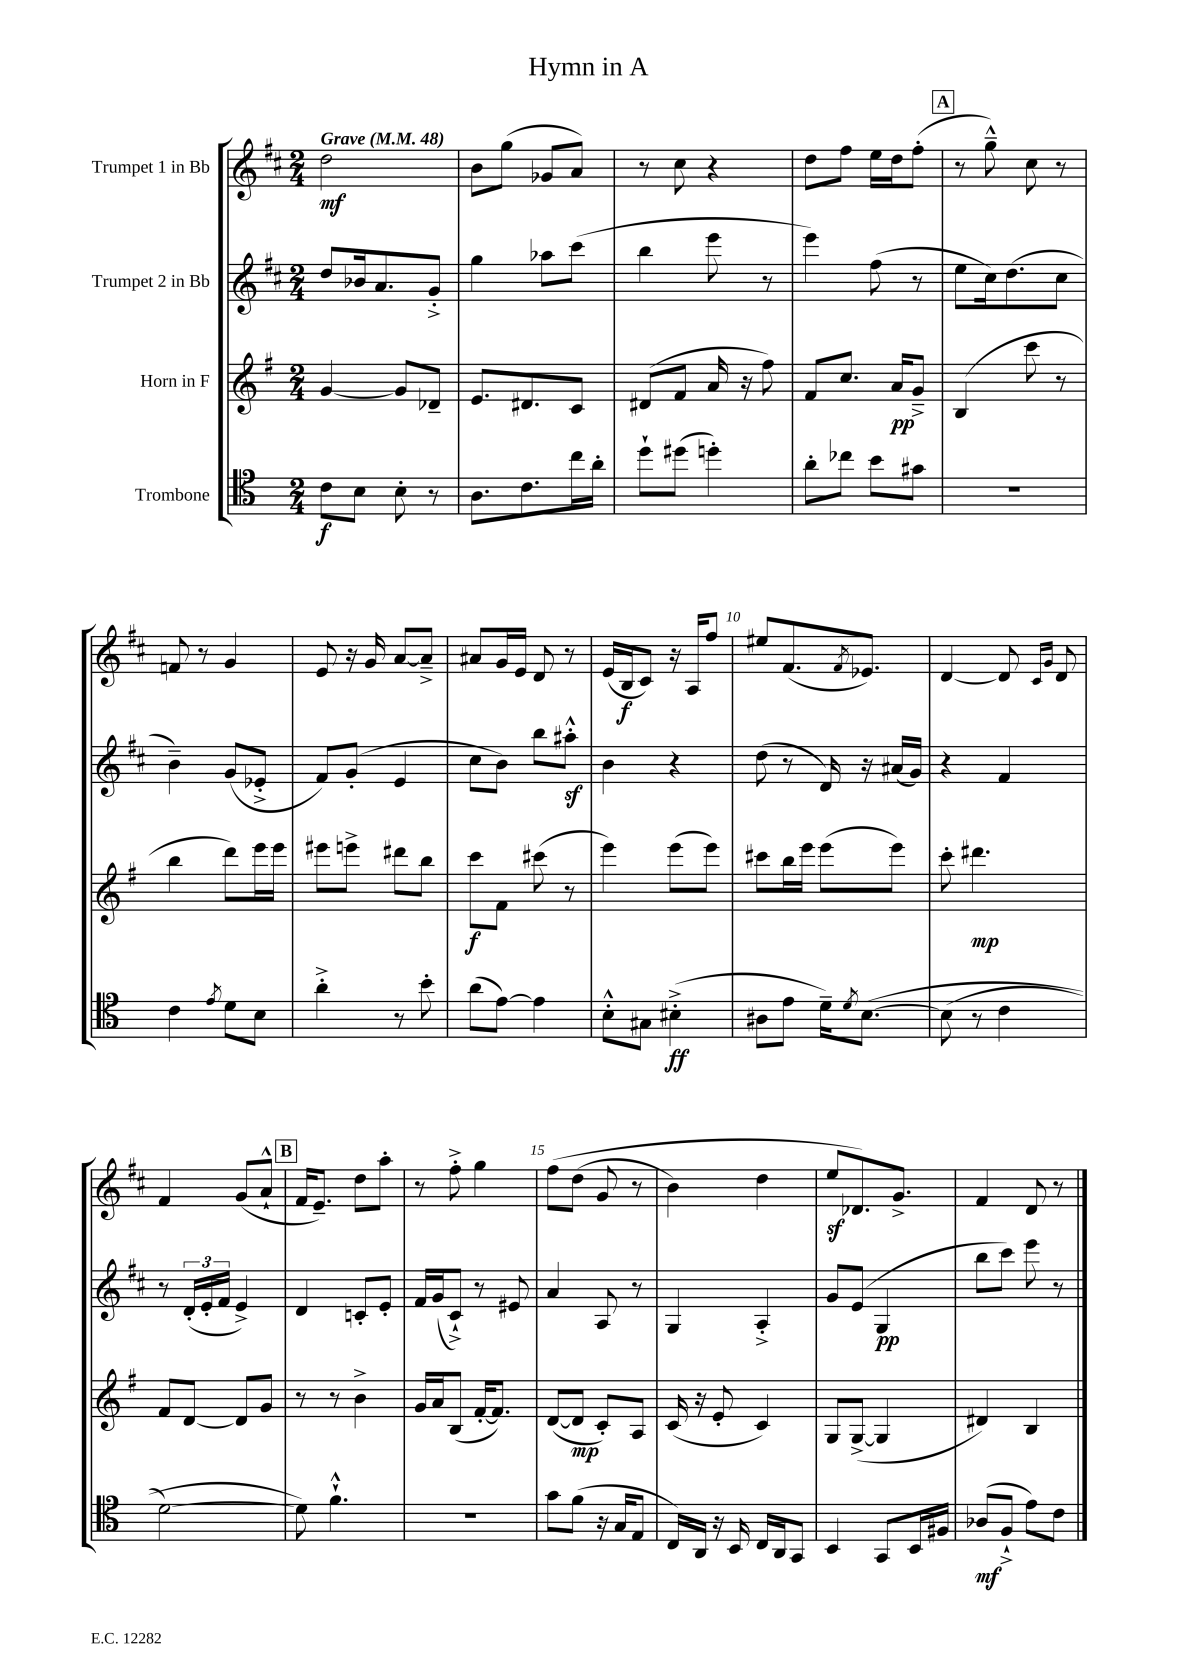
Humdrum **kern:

**kern	**kern	**kern	**kern
*staff4	*staff3	*staff2	*staff1
*clefC4	*clefG2	*clefG2	*clefG2
*k[]	*k[f#]	*k[f#c#]	*k[f#c#]
*M2/4	*M2/4	*M2/4	*M2/4
*MM48	*MM48	*MM48	*MM48
8c	[4g	8dd	2dd
8B	.	16b-	.
.	.	8.a	.
8B'	8g]	.	.
8r	8d-~	8g'^	.
=	=	=	=
8.A	8.e	4gg	8b
.	.	.	(8gg
8.c	8.d#	.	.
.	.	8aa-	8g-
16cc	8c	(8ccc#	8a)
16a'	.	.	.
=	=	=	=
8dd`	(8d#	4bb	8r
(8dd#	8f#	.	8cc#
4dd')	16a	8eee	4r
.	16r	.	.
.	8ff#)	8r	.
=	=	=	=
8a'	8f#	4eee)	8dd
8cc-	8.cc	.	8ff#
8b	.	(8ff#	16ee
.	16a	.	16dd
8g#	8g~^	8r	(8ff#'
=	=	=	=
2r	(4B	8ee	8r
.	.	16cc#)	8gg~^^)
.	.	(8.dd	.
.	8ccc	.	8cc#
.	8r	8cc#	8r
=	=	=	=
4c	4bb	4b~)	8f
.	.	.	8r
8qe	.	.	.
8d	8ddd)	(8g	4g
8B	16eee	8e-'^	.
.	16eee	.	.
=	=	=	=
4a'^	8eee#	8f#)	8e
.	8eee^	(8g'	16r
.	.	.	16g
8r	8ddd#	4e	[8a
8b'	8bb	.	8a~^]
=	=	=	=
(8a	8ccc	8cc#	8a#
[8e)	8f#	8b)	16g
.	.	.	16e
4e]	(8ccc#	8bb	8d
.	8r	8aa#'^^	8r
=	=	=	=
8B'^^	4eee)	4b	(16e
.	.	.	16B
8G#	.	.	8c#)
(4B#'^	(8eee	4r	16r
.	.	.	16A
.	8eee)	.	8ff#
=	=	=	=
8A#	8ccc#	(8dd	8ee#
8e	16bb	8r	(8.f#
.	16eee	.	.
16d~)	(8eee	16d)	.
8qd	.	.	8qf#
&([8.B	.	16r	8.e-)
.	8eee)	(16a#	.
.	.	16g)	.
=	=	=	=
(8B]	8ccc'	4r	[4d
8r	4.ddd#	.	.
4c	.	4f#	8d]
.	.	.	16qqc#
.	.	.	16qqg
.	.	.	8d
=	=	=	=
[2d)	8f#	8r	4f#
.	[8d	(24d'	.
.	.	24e'	.
.	.	24f#	.
.	8d]	4e^)	(8g
.	8g	.	8a`^^
=	=	=	=
8d]&)	8r	4d	16f#
.	.	.	8.e~)
4.f`^^	8r	.	.
.	4b^	8c'	8dd
.	.	8e'	8aa'
=	=	=	=
2r	16g	16f#	8r
.	16a	(16g	.
.	(8B	8c#`^)	8ff#'^
.	[16f#'	8r	4gg
.	8.f#])	.	.
.	.	8e#	.
=	=	=	=
8g	([8d	4a	&(8ff#
(8f	8d]	.	(8dd
16r	8c')	8A	8g
16G	.	.	.
8E	8A	8r	8r
=	=	=	=
16C)	(16c	4G	4b)
16AA	16r	.	.
16r	8e'	.	.
16BB	.	.	.
16C	4c)	4A'^	4dd
16AA	.	.	.
8GG	.	.	.
=	=	=	=
4BB	8G	8g	8ee
.	([8G^	(8e	8.d-&)
8GG	4G]	4G	.
.	.	.	8.g^
16BB	.	.	.
16F#	.	.	.
=	=	=	=
(8A-	4d#)	8bb	4f#
8F`^	.	8ccc#)	.
8e)	4B	8eee	8d
8c	.	8r	8r
==	==	==	==
*-	*-	*-	*-
